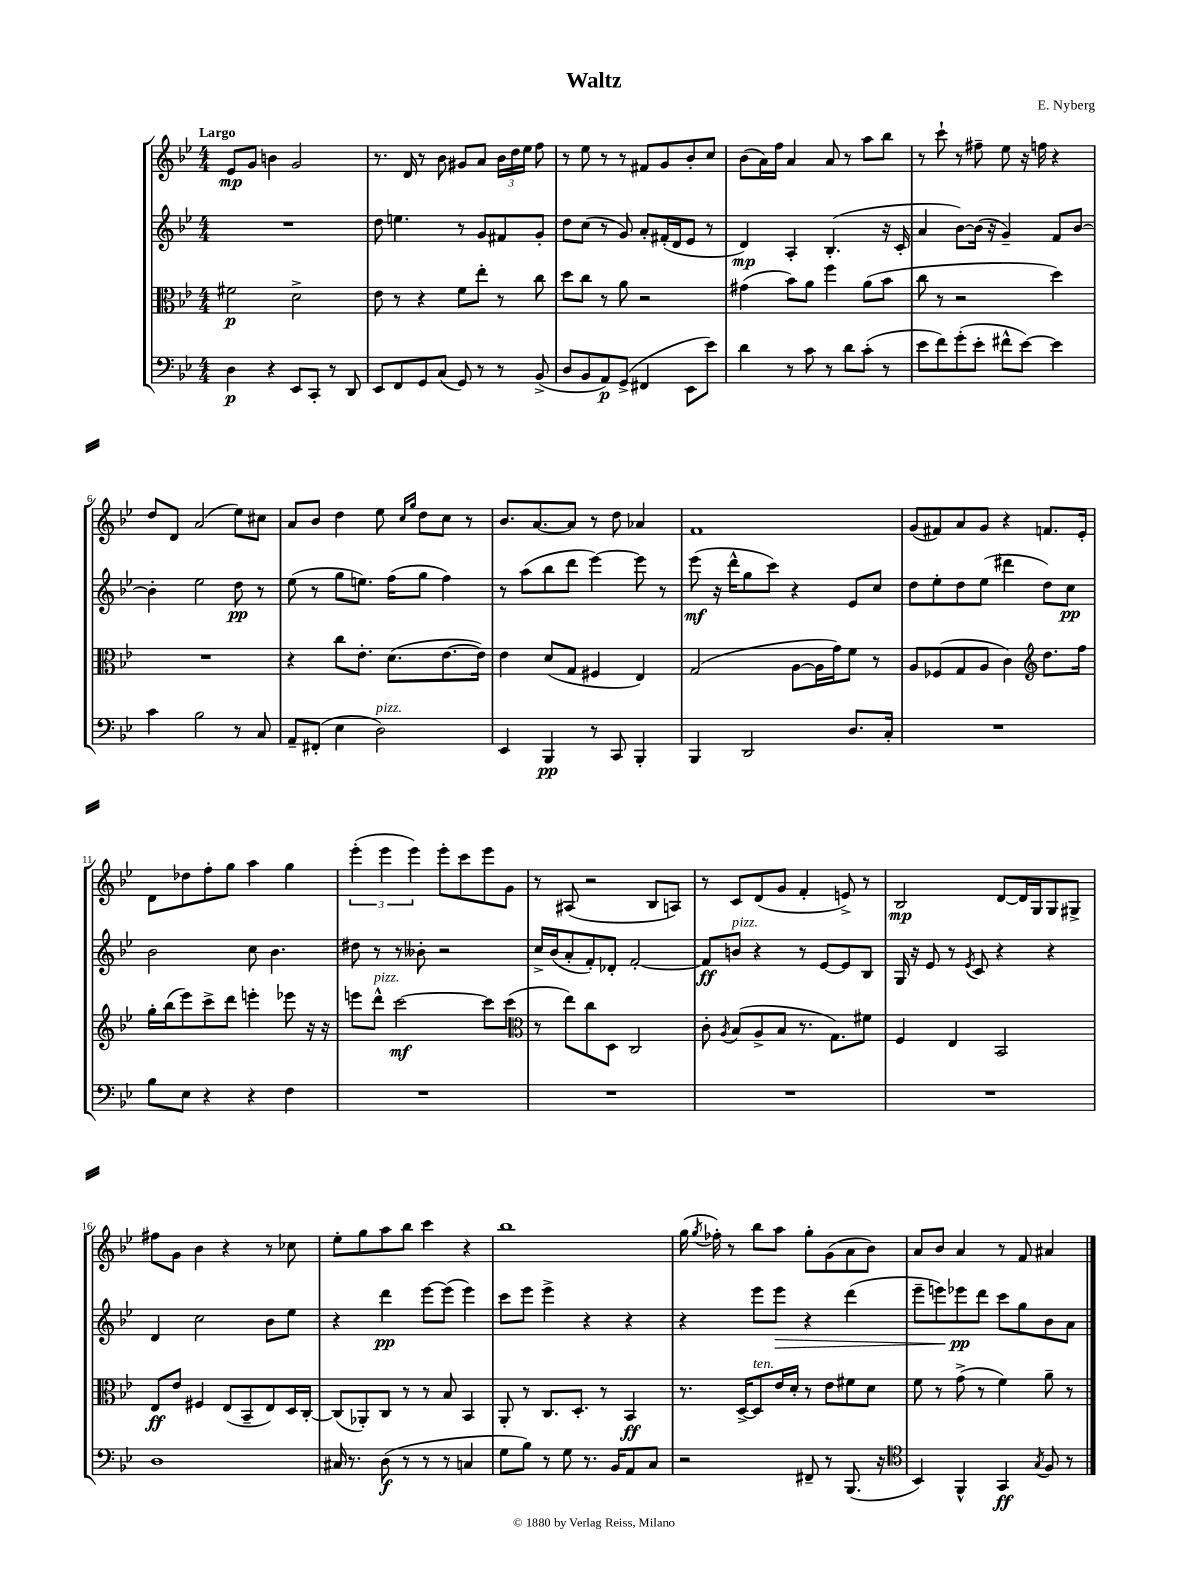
\header { title = "Waltz" composer = "E. Nyberg" }
<<
\new StaffGroup <<
\new Staff = "s0" {
    \clef treble \key bes \major \numericTimeSignature \time 4/4 \tempo "Largo"
    \autoBeamOff ees'8[\mp g'8] b'4 g'2 |
    r8. d'16 r8 bes'8 gis'8[ a'8] \tuplet 3/2 { bes'16[ d''16 ees''16] } f''8 |
    r8 ees''8 r8 r8 fis'8[ g'8 bes'8-. c''8] |
    bes'8[( a'16) f''16] a'4 a'8 r8 a''8[ bes''8] |
    r8 c'''8-! r8 fis''8-- ees''8 r16 f''16 r4 |
    d''8[ d'8] a'2( ees''8[) cis''8] |
    a'8[ bes'8] d''4 ees''8 \grace { c''16[ g''16] } d''8[ c''8] r8 |
    bes'8.[ a'8.~ a'8] r8 d''8 aes'4 |
    f'1 |
    g'8[( fis'8) a'8 g'8] r4 f'8.[ ees'16]-. |
    d'8[ des''8 f''8-. g''8] a''4 g''4 |
    \tuplet 3/2 { ees'''4-.( ees'''4 ees'''4) } ees'''8[-. c'''8 ees'''8 g'8] |
    r8 ais8( r2 bes8[ a8]) |
    r8 c'8[ d'8( g'8] f'4-. e'8->) r8 |
    bes2\mp d'8[~ d'16 g16 g8 gis8]-> |
    fis''8[ g'8] bes'4 r4 r8 ces''8 |
    ees''8[-. g''8 a''8 bes''8] c'''4 r4 |
    bes''1 |
    g''16( \acciaccatura { g''8 } fes''16-.) r8 bes''8[ a''8] g''8[-. g'8( a'8 bes'8]) |
    a'8[ bes'8] a'4 r8 f'8 ais'4 \bar "|." |
}
\new Staff = "s1" {
    \clef treble \key bes \major \numericTimeSignature \time 4/4
    \autoBeamOff R1 |
    d''8 e''4. r8 g'8[ fis'8 g'8]-. |
    d''8[ c''8]( r8 g'8) a'8[-. fis'16-.( d'16 ees'8] r8 |
    d'4\mp) a4-. bes4.-.( r16 c'16-. |
    a'4 bes'8[~) bes'16]( r16 g'4--) f'8[ bes'8]~ |
    bes'4-. ees''2 d''8\pp r8 |
    ees''8( r8 g''8[ e''8.]) f''16[( g''8] f''4) |
    r8 a''8[( bes''8 d'''8] ees'''4~) ees'''8 r8 |
    ees'''8\mf( r16 d'''16[-^ g''8 c'''8]) r4 ees'8[ c''8] |
    d''8[ ees''8-. d''8 ees''8]( dis'''4 d''8[) c''8]\pp |
    bes'2 c''8 bes'4. |
    dis''8 r8 r8 beses'8-. r2 |
    c''16[-> bes'16( a'8-. f'8-.) des'8]-. f'2~-. |
    f'8[\ff b'8]^\markup { \italic "pizz." } r4 r8 ees'8[~ ees'8 bes8] |
    g16 r16 ees'8 r8 \acciaccatura { ees'8 } c'8 r4 r4 |
    d'4 c''2 bes'8[ ees''8] |
    r4 d'''4\pp ees'''8[~ ees'''8]( ees'''4) |
    c'''8[ ees'''8] ees'''4-> r4 r4 |
    r4 ees'''8[ ees'''8]\> r4 d'''4( |
    ees'''8[-- e'''8) ees'''8\pp\! d'''8] c'''8[ g''8 bes'8 a'8] \bar "|." |
}
\new Staff = "s2" {
    \clef alto \key bes \major \numericTimeSignature \time 4/4
    \autoBeamOff fis'2\p d'2-> |
    ees'8 r8 r4 f'8[ ees''8]-. r8 c''8 |
    d''8[ c''8] r8 a'8 r2 |
    gis'4( bes'8[) a'8] f''4 a'8[( bes'8] |
    c''8 r8 r2 d''4) |
    R1 |
    r4 c''8[ ees'8.]-. d'8.[( ees'8.~ ees'16]) |
    ees'4 d'8[( g8] fis4 ees4) |
    g2( a8[~ a16 g'16) f'8] r8 |
    a8[ fes8( g8 a8] c'4) \clef treble d''8.[ f''16] |
    g''16[-. bes''16( ees'''8) c'''8-> d'''8] e'''4-. ees'''8 r16 r16 |
    e'''8[ d'''8]-^^\markup { \italic "pizz." } c'''2~\mf c'''8[ c'''8]( |
    \clef alto r8 ees''8[) c''8 d8] c2 |
    c'8-. \acciaccatura { a8 } bes8[( a8-> bes8] r8. g8.[) fis'8] |
    f4 ees4 bes,2 |
    ees8[\ff ees'8] fis4 ees8[( bes,8-- ees8) d16 c16]~-. |
    c8[( aes,8-.) c8] r8 r8 bes8 bes,4 |
    a,8-. r8 c8.[ d8.]-. r8 bes,4\ff |
    r8. d16[~-> d8^\markup { \italic "ten." } ees'16 d'16]-. r8 ees'8[ fis'8 d'8] |
    f'8 r8 g'8->( r8 f'4) a'8-- r8 \bar "|." |
}
\new Staff = "s3" {
    \clef bass \key bes \major \numericTimeSignature \time 4/4
    \autoBeamOff d4\p r4 ees,8[ c,8]-. r8 d,8 |
    ees,8[ f,8 g,8 c8]( g,8) r8 r8 bes,8->( |
    d8[ bes,8 a,8\p) g,8]->( fis,4 ees,8[ ees'8]) |
    d'4 r8 c'8 r8 d'8[ c'8]-.( r8 |
    ees'8[ f'8) g'8-.( ees'8]-. fis'8[-^ ees'8]~) ees'4 |
    c'4 bes2 r8 c8 |
    a,8[-- fis,8]-.( ees4 d2^\markup { \italic "pizz." }) |
    ees,4 bes,,4\pp r8 c,8 bes,,4-. |
    bes,,4 d,2 d8.[ c16]-. |
    R1 |
    bes8[ ees8] r4 r4 f4 |
    R1 |
    R1 |
    R1 |
    R1 |
    d1 |
    cis16 r8. d8\f( r8 r8 r8 c4 |
    g8[ bes8]) r8 g8 r8. bes,16[ a,8 c8] |
    r2 fis,8-- r8 bes,,8.( r16 |
    \clef tenor bes,4) f,4-^ g,4\ff \acciaccatura { g8 } f8 r8 \bar "|." |
}
>>
>>
